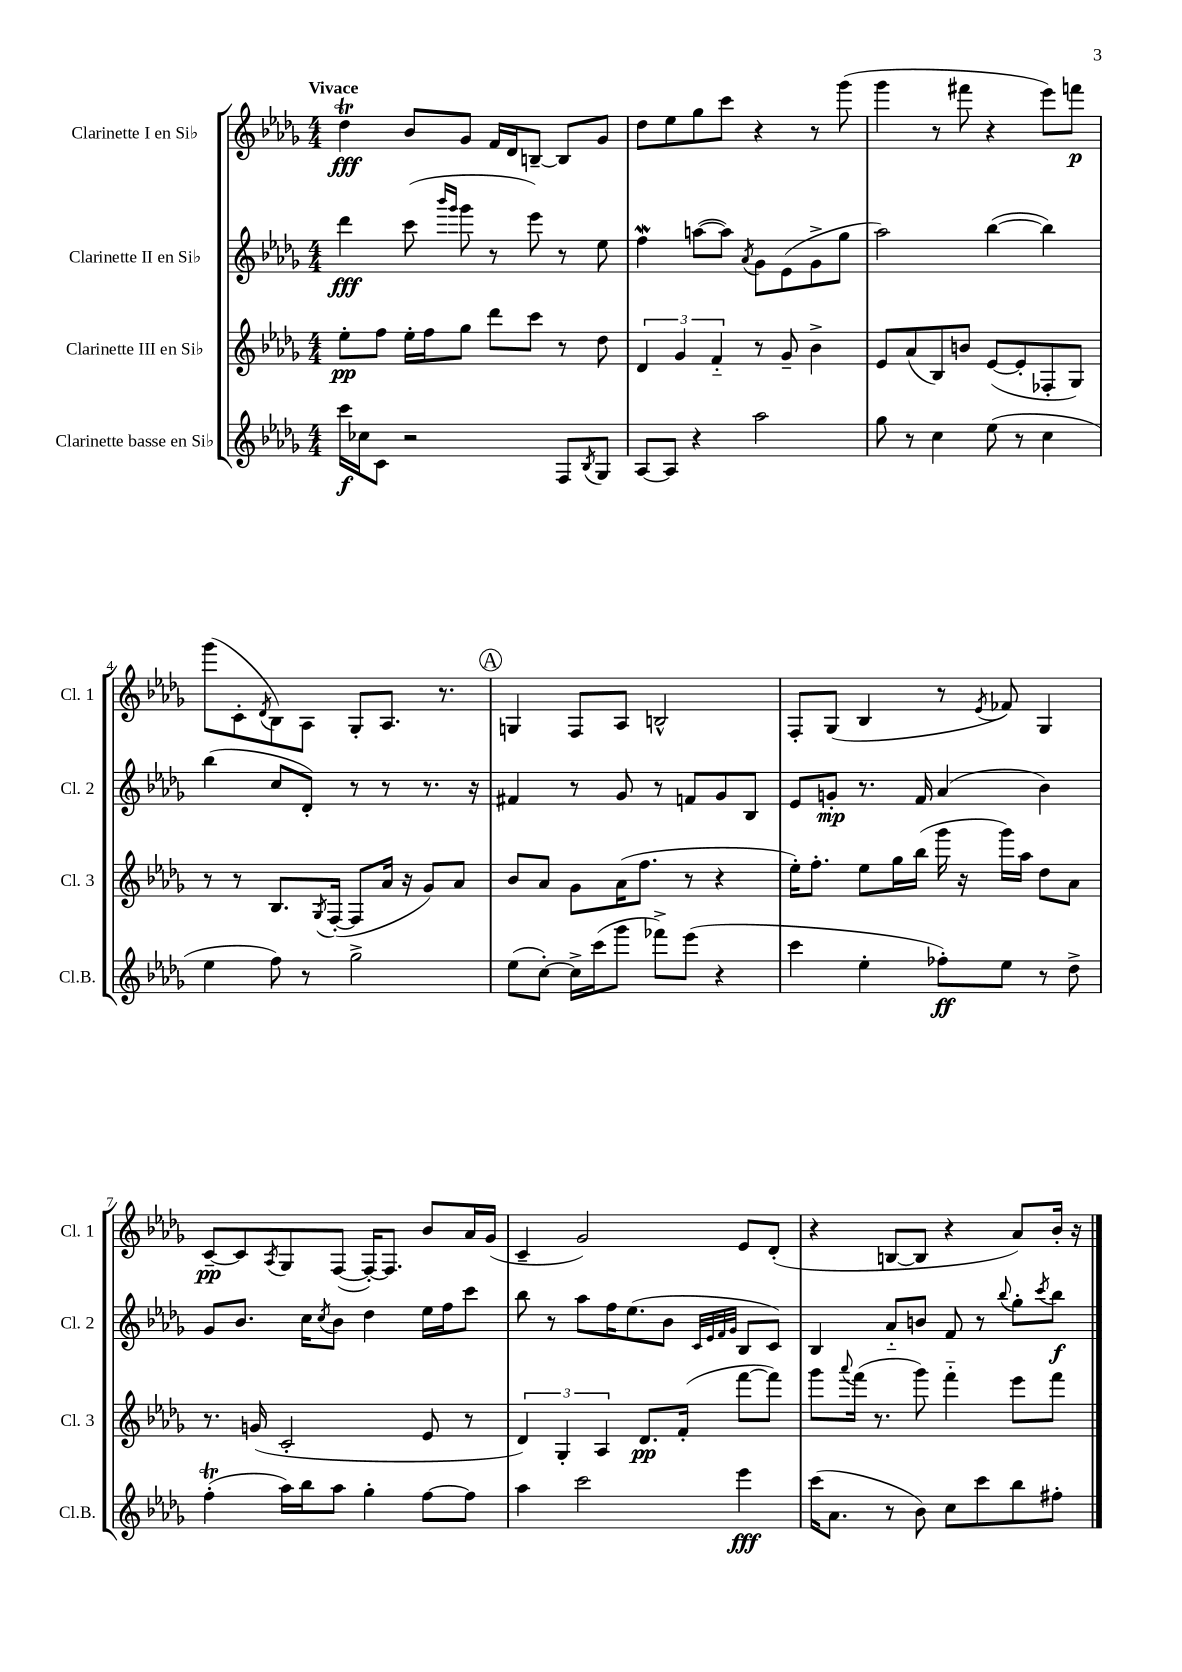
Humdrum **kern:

**kern	**kern	**kern	**kern
*staff4	*staff3	*staff2	*staff1
*clefG2	*clefG2	*clefG2	*clefG2
*k[b-e-a-d-g-]	*k[b-e-a-d-g-]	*k[b-e-a-d-g-]	*k[b-e-a-d-g-]
*M4/4	*M4/4	*M4/4	*M4/4
16ccc	8ee-'	4ddd-	4dd-
16cc-	.	.	.
8c	8ff	.	.
2r	16ee-'	(8ccc	8b-
.	16ff	.	.
.	.	16qqbbb-	.
.	.	16qqggg-	.
.	8gg-	8ggg-	8g-
.	8ddd-	8r	16f
.	.	.	16d-
.	8ccc	8eee-)	[8B~
8F	8r	8r	8B]
8qB-	.	.	.
8G-	8dd-	8ee-	8g-
=	=	=	=
[8A-	6d-	4ff	8dd-
8A-]	.	.	8ee-
.	6g-	.	.
4r	.	([8aa	8gg-
.	6f'~	.	.
.	.	8aa])	8ccc
.	.	8qa-	.
2aa-	8r	8g-	4r
.	8g-~	(8e-	.
.	4b-^	8g-^	8r
.	.	8gg-	(8ggg-
=	=	=	=
8gg-	8e-	2aa-)	4ggg-
8r	(8a-	.	.
4cc	8B-)	.	8r
.	8b	.	8fff#
(8ee-	([8e-	([4bb-	4r
8r	8e-']	.	.
4cc	8F-'	4bb-])	8eee-)
.	8G-)	.	8fff
=	=	=	=
4ee-	8r	(4bb-	(8ggg-
.	8r	.	8c'
.	.	.	8qd-
8ff)	8.B-	8cc	8B-)
8r	.	8d-')	8A-
.	8qG-	.	.
.	([16F'	.	.
2gg-^	8F]	8r	8G-'
.	16a-	8r	8.A-
.	16r	.	.
.	8g-)	8.r	.
.	.	.	8.r
.	8a-	.	.
.	.	16r	.
=	=	=	=
(8ee-	8b-	4f#	4G
[8cc')	8a-	.	.
16cc^]	8g-	8r	8F
(16ccc	.	.	.
8ggg-	(16a-	8g-	8A-
.	8.ff	.	.
8fff-^)	.	8r	2B^^
(8eee-	8r	8f	.
4r	4r	8g-	.
.	.	8B-	.
=	=	=	=
4ccc	16ee-')	8e-	8F'
.	8.ff'	.	.
.	.	8g'	(8G-
4ee-'	8ee-	8.r	4B-
.	16gg-	.	.
.	(16bb-	16f	.
8ff-')	16ggg-	(4a-	8r
.	16r	.	.
.	.	.	8qe-
8ee-	16ggg-)	.	8f-)
.	16aa-	.	.
8r	8dd-	4b-)	4G-
8dd-^	8a-	.	.
=	=	=	=
(4ff'	8.r	8g-	[8c~
.	.	8.b-	8c]
.	(16g	.	.
.	.	.	8qA-
16aa-)	2c'	.	8G-
16bb-	.	16cc	.
.	.	8qcc	.
8aa-	.	8b-	([8F
4gg-'	.	4dd-	16F'_)
.	.	.	8.F]
[8ff	8e-	16ee-	8b-
.	.	16ff	.
8ff]	8r	8ccc	16a-
.	.	.	(16g-
=	=	=	=
4aa-	6d-)	8bb-	4c~
.	.	8r	.
.	6G-'	.	.
2ccc	.	8aa-	2g-)
.	6A-	.	.
.	.	16ff	.
.	.	(8.ee-	.
.	8.d-	.	.
.	.	8b-	.
.	(16f'	.	.
.	.	32qqc	.
.	.	32qqe-	.
.	.	32qqf	.
.	.	32qqg-	.
4eee-	[8fff	8B-	8e-
.	8fff])	8c)	(8d-'
=	=	=	=
(16ccc	8ggg-	4B-	4r
8.a-	.	.	.
.	8qqaaa-	.	.
.	(16fff	.	.
.	8.r	.	.
8r	.	8a-'~	[8B
8b-)	8ggg-)	8b	8B]
8cc	4fff'~	8f	4r
8ccc	.	8r	.
.	.	8qqbb-	.
8bb-	8eee-	8gg-'	8a-)
.	.	8qccc	.
8ff#'	8fff	8bb-	16b-'
.	.	.	16r
==	==	==	==
*-	*-	*-	*-
